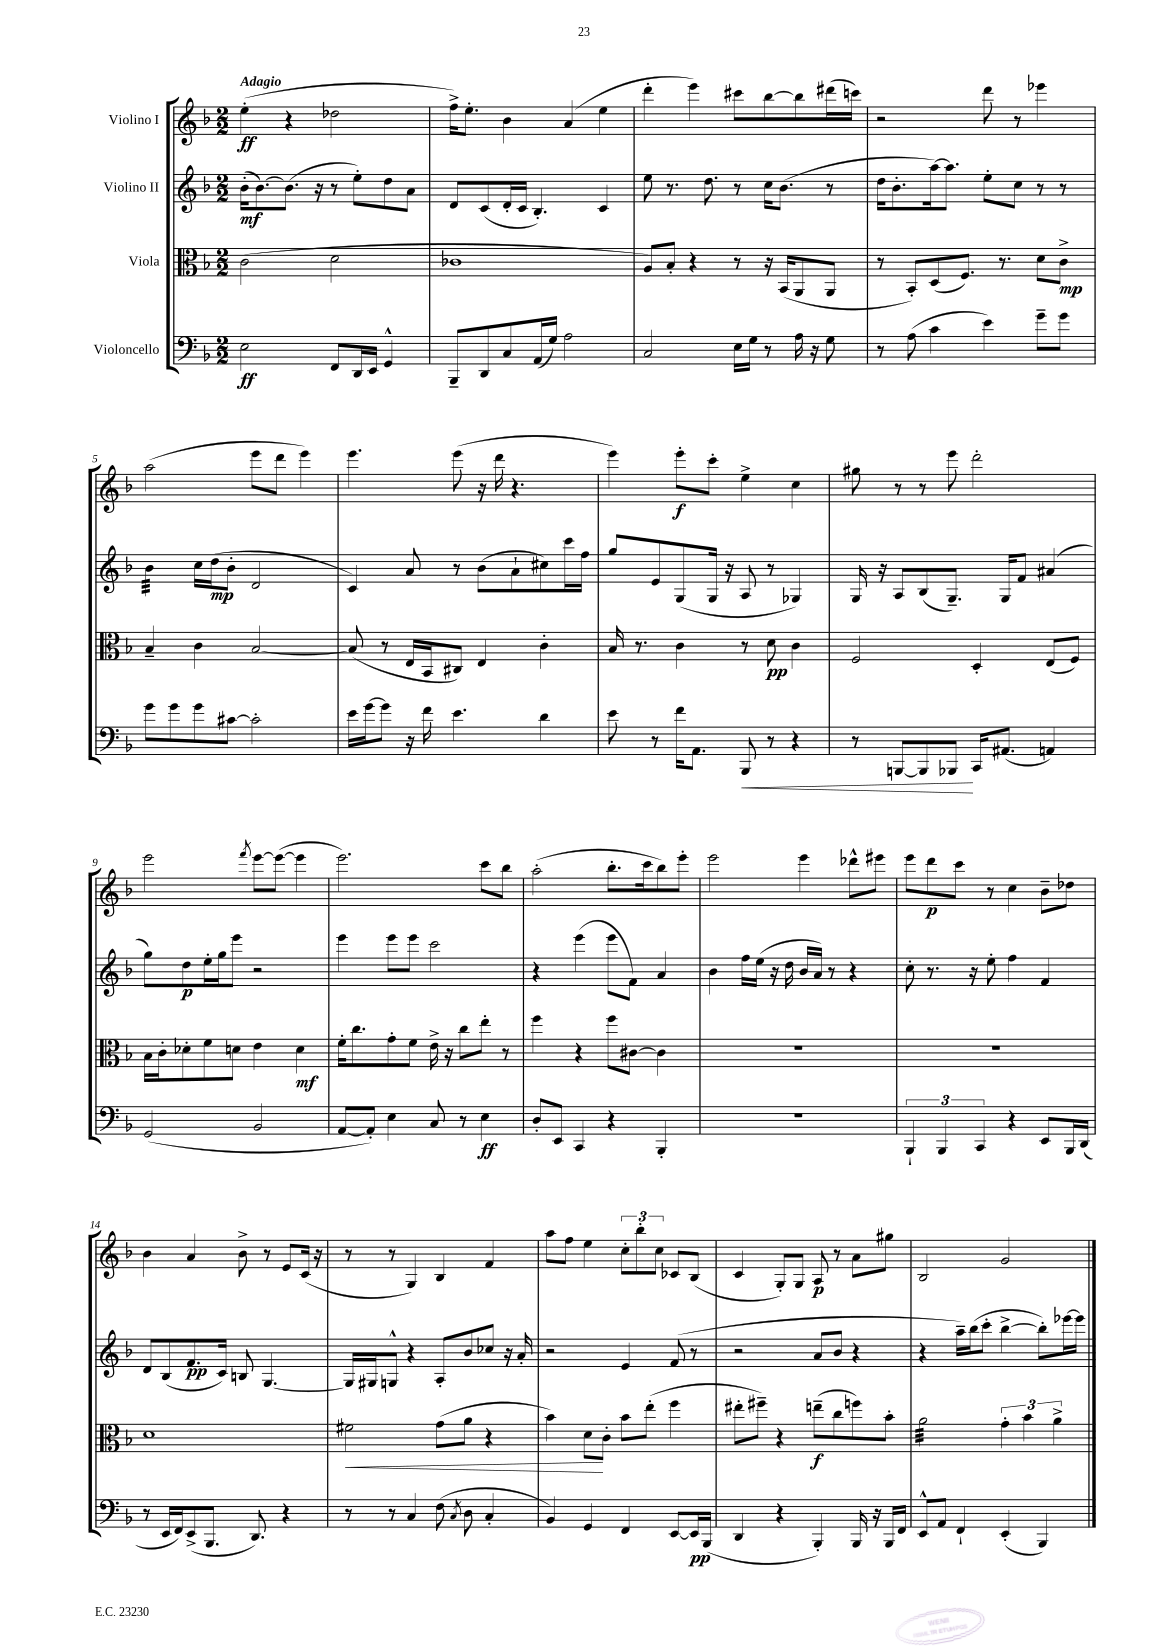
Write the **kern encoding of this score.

**kern	**kern	**kern	**kern
*staff4	*staff3	*staff2	*staff1
*clefF4	*clefC3	*clefG2	*clefG2
*k[b-]	*k[b-]	*k[b-]	*k[b-]
*M2/2	*M2/2	*M2/2	*M2/2
2E\	(2c\	(16b-'\LK	(4ee'\
.	.	[8.b-\)	.
.	.	(8.b-\]J	4r
.	.	16r	.
8FF/L	2d\	8r	2dd-\
16DD/L	.	8ee'\L)	.
16EE/JJ	.	.	.
4GG^^/	.	8dd\	.
.	.	8a\J	.
=	=	=	=
8BBB-~/L	1c-	8d/L	16ff^\LK)
.	.	.	8.ee'\J
8DD/	.	(8c/	.
8C/	.	16d'/L	4b-\
.	.	16c/JJ	.
(16AA/L	.	4.B-'/)	.
16G/JJ)	.	.	.
2A\	.	.	(4a/
.	.	4c/	4ee\
=	=	=	=
2C/	8A/L)	8ee\	4ddd'\
.	8B-'/J	8.r	.
.	4r	.	4eee\)
.	.	8.dd\	.
16E\LL	8r	8r	8ccc#\L
16G\JJ	.	.	.
8r	16r	16cc\LK	[8bb-\
.	(16BB-/LK	(8.b-\J	.
16A\	8AA/	.	8bb-\]
16r	.	.	.
8G\	8AA/J	8r	(16ddd#\L
.	.	.	16ccc\JJ)
=	=	=	=
8r	8r	16dd\LK	2r
.	.	8.b-'\	.
(8A\	8BB-'/L)	.	.
4c\	(8D/	[16aa\k)	.
.	.	8.aa\]J	.
.	8.F/J)	.	.
4e\)	.	8ee'\L	8ddd\
.	8.r	.	.
.	.	8cc\J	8r
8g~\L	8d\L	8r	4eee-\
8g\J	8c^\J	8r	.
=	=	=	=
8g\L	4B-~/	4b-\	(2aa\
8g\	.	.	.
8g\	4c\	16cc\LL	.
.	.	(16dd\J	.
[8c#\J	.	8b-'\J	.
2c#'\]	[2B-/	2d/	8eee\L
.	.	.	8ddd\J
.	.	.	4eee\)
=	=	=	=
16e\LL	(8B-/]	4c/)	4.eee\
[16g\J	.	.	.
8g\]J	8r	.	.
16r	16E/LL	8a/	.
16f\	16BB-/J	.	.
4.e\	8C#/J)	8r	(8eee\
.	4E/	(8b-\L	16r
.	.	.	16ddd\
.	.	8a`\	4.r
4d\	4c'\	8cc#\)	.
.	.	16ccc\L	.
.	.	16ff\JJ	.
=	=	=	=
8e\	16B-/	8gg/L	4eee\)
.	8.r	.	.
8r	.	8e/	.
16f\LK	4c\	(8G/	8eee'\L
8.AA\J	.	.	.
.	.	16G/Jk	8ccc'\J
.	.	16r	.
8BBB-/	8r	8A/	4ee^\
8r	8d\	8r	.
4r	4c\	4G-/)	4cc\
=	=	=	=
8r	2F/	16G/	8gg#\
.	.	16r	.
[8BBB/L	.	8A/L	8r
8BBB/]	.	(8B-/	8r
8BBB-/J	.	8.G~/J)	8eee\
16CC/LK	4D'/	.	2ddd'\
(8.AA#/J	.	16G/LK	.
.	.	8f/J	.
4AA/)	(8E/L	(4a#/	.
.	8F/J)	.	.
=	=	=	=
(2GG/	16B-\LL	8gg\L)	2eee\
.	16c'\J	.	.
.	8d-'\	8dd\	.
.	8f\	16ee'\L	.
.	.	16gg\J	.
.	8d\J	8eee\J	.
.	.	.	8qfff/
2BB-/	4e\	2r	[8eee\L
.	.	.	(8eee\_J
.	4d\	.	4eee\]
=	=	=	=
[8AA/L	16f'\LK	4eee\	2.eee\)
.	8.cc\	.	.
8AA'/]J)	.	.	.
4E\	8g'\	8eee\L	.
.	8f\J	8eee\J	.
8C/	16e^\	2ccc\	.
.	16r	.	.
8r	8cc\L	.	.
4E\	8ee'\J	.	8ccc\L
.	8r	.	8bb-\J
=	=	=	=
8D'/L	4ff\	4r	(2aa'\
8EE/J	.	.	.
4CC/	4r	(4eee\	.
4r	8ff\L	8eee\L	8.bb-'\L
.	[8c#\J	8f\J)	.
.	.	.	16ccc\k
4BBB-'/	4c#\]	4a/	8bb-\)
.	.	.	8eee'\J
=	=	=	=
1r	1r	4b-\	2eee\
.	.	16ff\LL	.
.	.	(16ee\JJ	.
.	.	16r	.
.	.	16dd\	.
.	.	16b-/LL	4eee\
.	.	16a/JJ)	.
.	.	8r	.
.	.	4r	8ddd-^^\L
.	.	.	8eee#\J
=	=	=	=
6BBB-`/	1r	8cc'\	8eee\L
.	.	8.r	8ddd\
6BBB-/	.	.	.
.	.	.	8ccc\J
.	.	16r	.
6CC/	.	.	.
.	.	8ee'\	8r
4r	.	4ff\	4cc\
8EE/L	.	4f/	8b-~\L
16BBB-/L	.	.	8dd-\J
(16DD/JJ	.	.	.
=	=	=	=
8r	1d	8d/L	4b-\
16EE/LL	.	(8B-/	.
16FF/J)	.	.	.
(8EE^/	.	8.f/	4a/
8.BBB-/J	.	.	.
.	.	16c/Jk)	.
.	.	8B/	8b-^\
8.DD/)	.	.	.
.	.	[4.G/	8r
4r	.	.	8e/L
.	.	.	(16c/Jk
.	.	.	16r
=	=	=	=
8r	2f#\	16G/]LL	8r
.	.	16G#/J	.
8r	.	8G^^/J	8r
4C/	.	4r	4G/)
(8F\	(8g\L	8A'/L	4B-/
8qC/	.	.	.
8D\	8a\J	8b-/	.
4C'/	4r	8cc-/J	4f/
.	.	16r	.
.	.	16a'/	.
=	=	=	=
4BB-/)	4b-\)	2r	8aa\L
.	.	.	8ff\J
4GG/	8d\L	.	4ee\
.	8c'\J	.	.
4FF/	8b-\L	4e/	12cc'\L
.	.	.	12bb-'\
.	(8ee'\J	.	.
.	.	.	12cc\J
[8EE/L	4ff\	(8f/	8c-/L
16EE/]L	.	8r	(8B-/J
(16BBB-/JJ	.	.	.
=	=	=	=
4DD/	8ee#'\L	2r	4c/
.	8ff#~\J)	.	.
4r	4r	.	8G'/L)
.	.	.	8G/J
4BBB-'/)	(8ee~\L	8a/L	8A/
.	8cc\	8b-/J	8r
16BBB-/	8ff\)	4r	8a\L
16r	.	.	.
16BBB-/LL	8b-'\J	.	8gg#\J
16FF/JJ	.	.	.
=	=	=	=
8EE^^/L	2a\	4r	2B-/
8AA/J	.	.	.
4FF`/	.	16aa~\LL)	.
.	.	(16bb-\J	.
.	.	8ccc'\J	.
(4EE'/	6g'\	[4bb-^\	2g/
.	6b-\	.	.
4BBB-/)	.	8bb-'\]L)	.
.	6a^\	.	.
.	.	[16eee-\L	.
.	.	16eee-\]JJ	.
==	==	==	==
*-	*-	*-	*-
